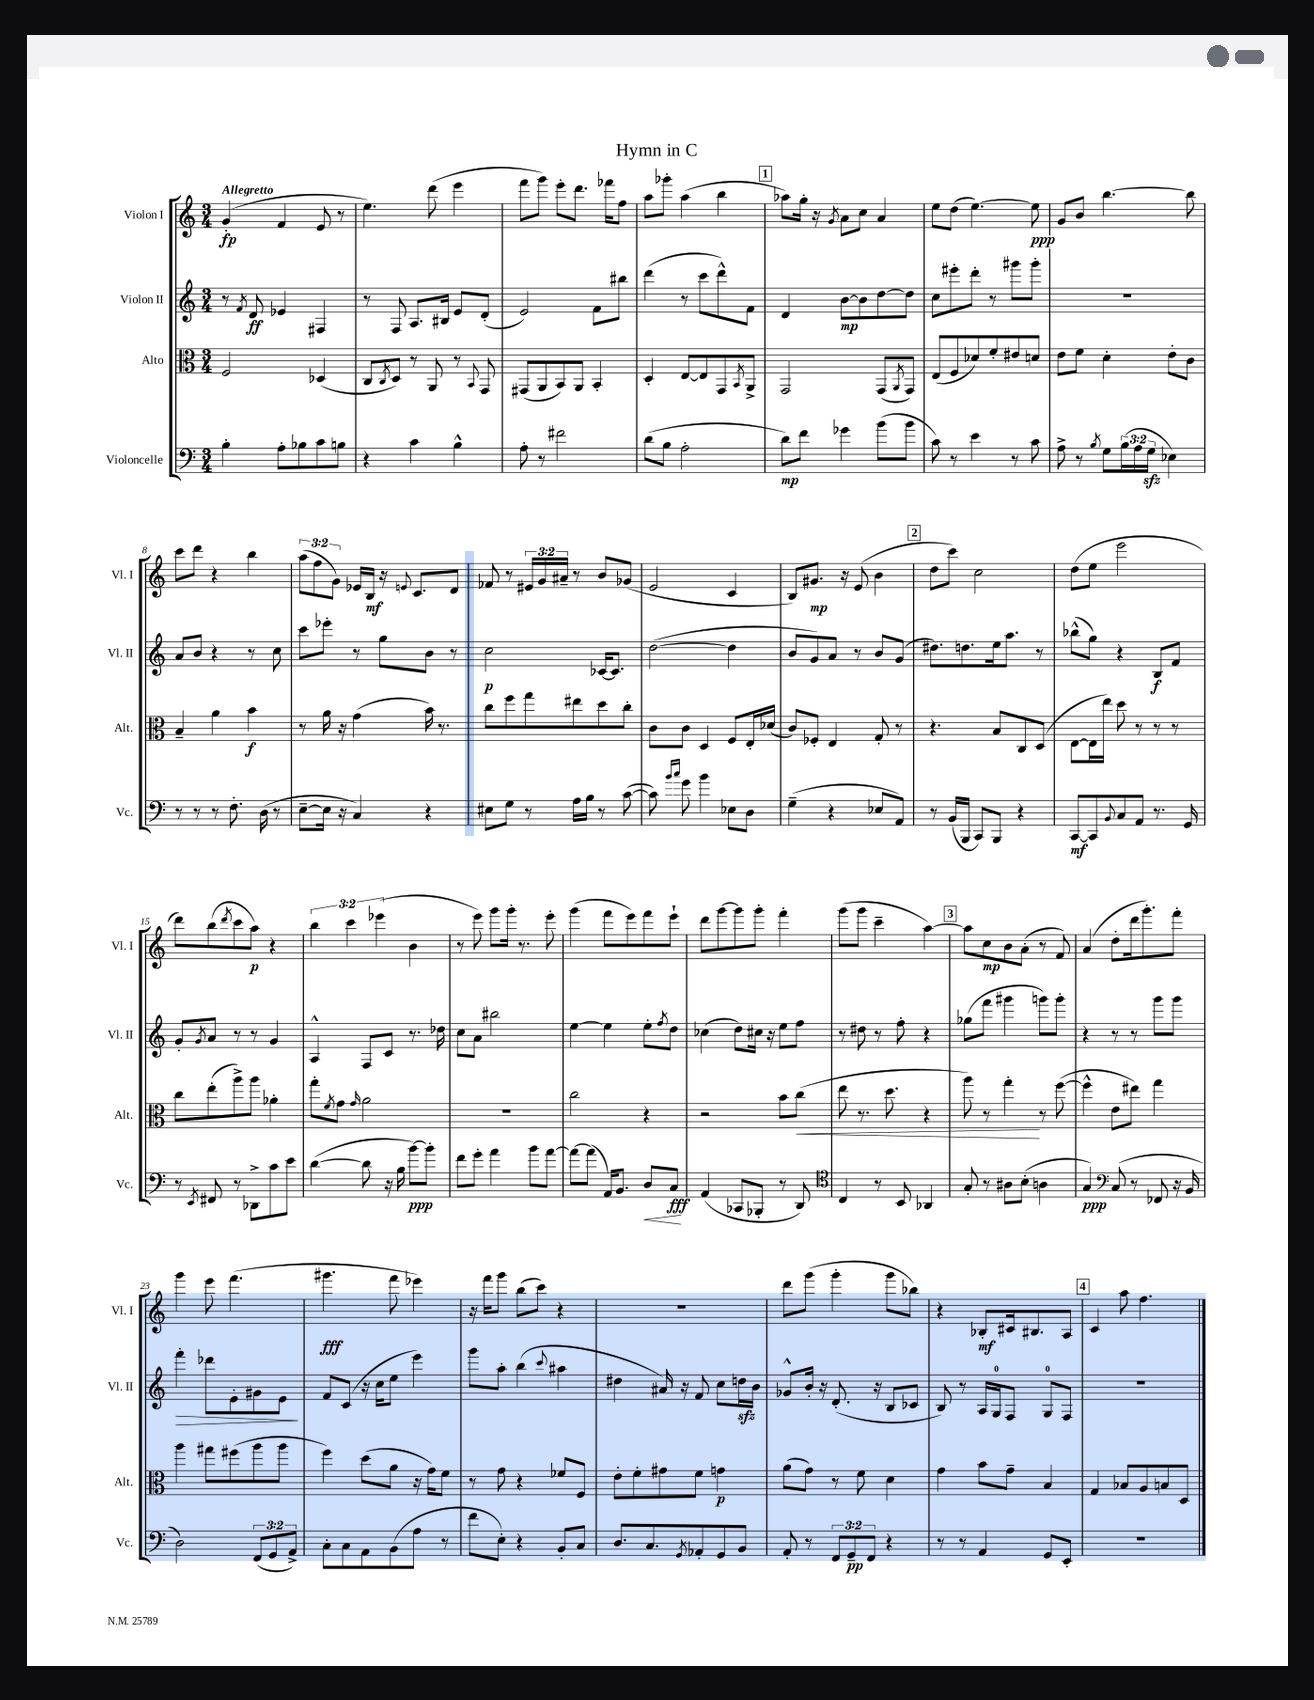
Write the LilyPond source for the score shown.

\header { title = "Hymn in C" }
<<
\new StaffGroup <<
\new Staff = "s0" \with { instrumentName = "Violon I" shortInstrumentName = "Vl. I" } {
    \clef treble \key c \major \numericTimeSignature \time 3/4 \override Staff.TupletNumber.text = #tuplet-number::calc-fraction-text \tempo "Allegretto"
    g'4-.\fp( f'4 e'8 r8 |
    e''4.) d'''8( e'''4 |
    f'''8 g'''8) e'''8-. d'''8. fes'''16 f''8 |
    a''8 ges'''8-. a''4( b''4 |
    \mark \markup { \box "1" } aes''8) g''16-. r16 \acciaccatura { g'8 } a'8 c''8 a'4 |
    e''8 d''8( e''4.~) e''8\ppp |
    g'8 b'8 b''4.~ b''8 |
    c'''8 d'''8 r4 b''4 |
    \tuplet 3/2 { a''8( f''8 g'8) } ees'16 b16\mf r16 \appoggiatura { e'8 } c'8. d'8 |
    fes'8 r8 \tuplet 3/2 { eis'16 g'16 ais'16-- } r8 b'8 ges'8( |
    e'2 c'4 |
    b8) gis'8.\mp r16 e'8( b'4 |
    \mark \markup { \box "2" } d''8 c'''8) c''2 |
    d''8( e''8 e'''2 |
    d'''8) b''8( \acciaccatura { d'''8 } c'''8 a''8\p) r4 |
    \tuplet 3/2 { b''4 c'''4 ees'''4( } b'4 |
    r8 e'''8) g'''8 g'''16-. r8. e'''8-. |
    g'''4( f'''8 e'''8) f'''8 e'''8-! |
    d'''8 g'''8~ g'''8 g'''8-. f'''4-. |
    g'''8( g'''8 c'''4-- a''4~) |
    \mark \markup { \box "3" } a''8 c''8\mp b'8 a'8-.( r8 f'8) |
    a'4( d''8-. d'''16 g'''8.-.) f'''8-. |
    g'''4 e'''8 f'''4.( |
    gis'''4.\fff f'''8 ees'''4) |
    r16 f'''16 g'''8 b''8( c'''8) r4 |
    R2. |
    d'''8 g'''8( g'''4-. g'''8 bes''8) |
    r4 bes8-.\mf cis'16 bis8. a8 |
    \mark \markup { \box "4" } c'4 a''8 f''4. \bar "|." |
}
\new Staff = "s1" \with { instrumentName = "Violon II" shortInstrumentName = "Vl. II" } {
    \clef treble \key c \major \numericTimeSignature \time 3/4
    r8 \acciaccatura { f'8 } d'8\ff ees'4 fis4 |
    r8 f8 a8. bis16 e'8 d'8-.( |
    e'2) f'8 bis''8 |
    d'''4( r8 c'''8 d'''8-^) f'8 |
    \mark \markup { \box "1" } d'4 b'8~\mp b'8 d''8~ d''8 |
    c''8 eis'''8-. d'''8-. r8 gis'''8 gis'''8-. |
    R2. |
    a'8 b'8 r4 r8 c''8 |
    c'''8 ees'''8-. r8 g''8 b'8 r8 |
    c''2\p ces'16~ ces'8. |
    d''2~( d''4 |
    b'8 g'8) a'8 r8 b'8 g'8( |
    \mark \markup { \box "2" } dis''8.) d''8. e''16 a''8. r8 |
    bes''8-^( g''8) r4 b8\f f'8 |
    g'8-. \acciaccatura { g'8 } a'8 r8 r8 g'4 |
    a4-^ f8 c'8 r8. des''16 |
    c''8 a'8 bis''2 |
    e''4~ e''4 e''8-. \acciaccatura { f''8 } d''8 |
    ces''4( d''8) cis''16 r16 e''8 f''8 |
    r8 dis''8 r8 f''8-. r4 |
    \mark \markup { \box "3" } ges''8( f'''8 gis'''4 g'''8) g'''8-. |
    r4 r8 r8 g'''8 g'''8 |
    f'''4-.\> des'''8 e'8-. gis'8 e'8\! |
    f'8 c'8( r16 c''16 e''8 e'''4) |
    g'''8 a''8-. b''4( \appoggiatura { c'''8 } ais''4 |
    dis''4 ais'16) r16 f'8 c''8 d''16\sfz b'16 |
    ges'8-^ b'16-. r16 d'8.-.( r16 b8 ces'8 |
    b8) r8 a16 g16-0 f8 g8-0 f8 |
    \mark \markup { \box "4" } R2. \bar "|." |
}
\new Staff = "s2" \with { instrumentName = "Alto" shortInstrumentName = "Alt." } {
    \clef alto \key c \major \numericTimeSignature \time 3/4
    f2 des4( |
    c8 \acciaccatura { c8 } d8) r8 a,8 r8 \appoggiatura { b,8 } g,8 |
    gis,8( a,8 b,8) a,8 b,4-. |
    d4-. e8~ e8 g,8 \acciaccatura { b,8 } a,8-> |
    \mark \markup { \box "1" } g,2 g,8( \acciaccatura { a,8 } g,8) |
    e8( f8 des'8) f'8-. eis'8 d'8 |
    e'8 f'8 d'4-. e'8-. c'8 |
    b4-- a'4 b'4\f |
    r8 a'16 r16 g'4( b'16) r8. |
    c''8 f''8 g''8 eis''8 d''8 c''8-. |
    c'8 c'8 d4 f8 e16-. des'16( |
    c'8) fes8-. e4 g8-. r8 |
    \mark \markup { \box "2" } r4. b8 c8 d8( |
    e8~ e16 e''16) d''8 r8 r8 r8 |
    c''8 e''8-.( a''8->) a''8 aes'4-. |
    g''8-. \acciaccatura { f'8 } g'8 \grace { g'16 } a'2 |
    R2. |
    c''2 r4 |
    r2 b'8 c''8\<( |
    e''8 r8. d''8. r4 |
    \mark \markup { \box "3" } a''8) r8 g''4-.\! r8 f''8~( |
    f''4-^ e'8 eis''8) g''4 |
    a''4 gis''8 fis''8( a''8 a''8 |
    f''4) d''8( a'8 r16 g'16) f'8 |
    r8 g'8 r4 fes'8 f8 |
    e'8-. f'8-. gis'8 f'8 g'4\p |
    a'8( g'8) r8 f'8 d'4 |
    g'4 b'8 g'8-- b4 |
    \mark \markup { \box "4" } g4 bes8 a8 b8 d8 \bar "|." |
}
\new Staff = "s3" \with { instrumentName = "Violoncelle" shortInstrumentName = "Vc." } {
    \clef bass \key c \major \numericTimeSignature \time 3/4 \override Staff.TupletNumber.text = #tuplet-number::calc-fraction-text
    b4-. a8-. bes8 c'8 b8 |
    r4 c'4 b4-^ |
    a8-. r8 fis'2 |
    d'8( b8 a2-. |
    \mark \markup { \box "1" } d'8\mp) f'8 ges'4 b'8( b'8 |
    c'8) r8 e'4 r8 c'8 |
    a8-> r8 \acciaccatura { b8 } g8 \tuplet 3/2 { b16( a16 g16\sfz } ees4) |
    r8 r8 r8 f8.-. d16( r8 |
    e8~-- e16 r16 c4) r4 |
    eis8 g8 r8 a16 b16 r8 c'8~( |
    c'8) \grace { b'16 c''16 } g'8 b'4 ees8 d8 |
    g4--( r4 ees8 a,8) |
    \mark \markup { \box "2" } r8 b,16( b,,16 c,8) b,,8 r4 |
    c,8~\mf c,8 \appoggiatura { b,8 } c8 a,8 r8. g,16 |
    r8 \acciaccatura { e,8 } fis,8 r8 des,8-> c'8 e'8 |
    d'4~( d'8 r16 b16 b'8~\ppp) b'8-. |
    f'8 g'8-. a'4 b'8 a'8~ |
    a'8~ a'8( a,16) b,8. d8\< c8\fff\! |
    a,4( ces,8 bes,,8-. r8 d,8) |
    \clef tenor c4 r8 b,8 aes,4 |
    \mark \markup { \box "3" } g8-. r8 ais8 b8-.( a4 |
    g4\ppp) \clef bass c8( r8 fes,8 r16 b,16 |
    d2) \tuplet 3/2 { f,8( g,8 a,8->) } |
    c8-. c8 a,8 b,8( a8 r8 |
    f'8 e8-.) r4 b,8-. c8 |
    d8. c8. \acciaccatura { g,8 } aes,8-. g,8 b,8 |
    a,8-. r8 \tuplet 3/2 { f,8 g,8--\pp f,8 } r4 |
    r8 r8 a,4 g,8 e,8-. |
    \mark \markup { \box "4" } R2. \bar "|." |
}
>>
>>
